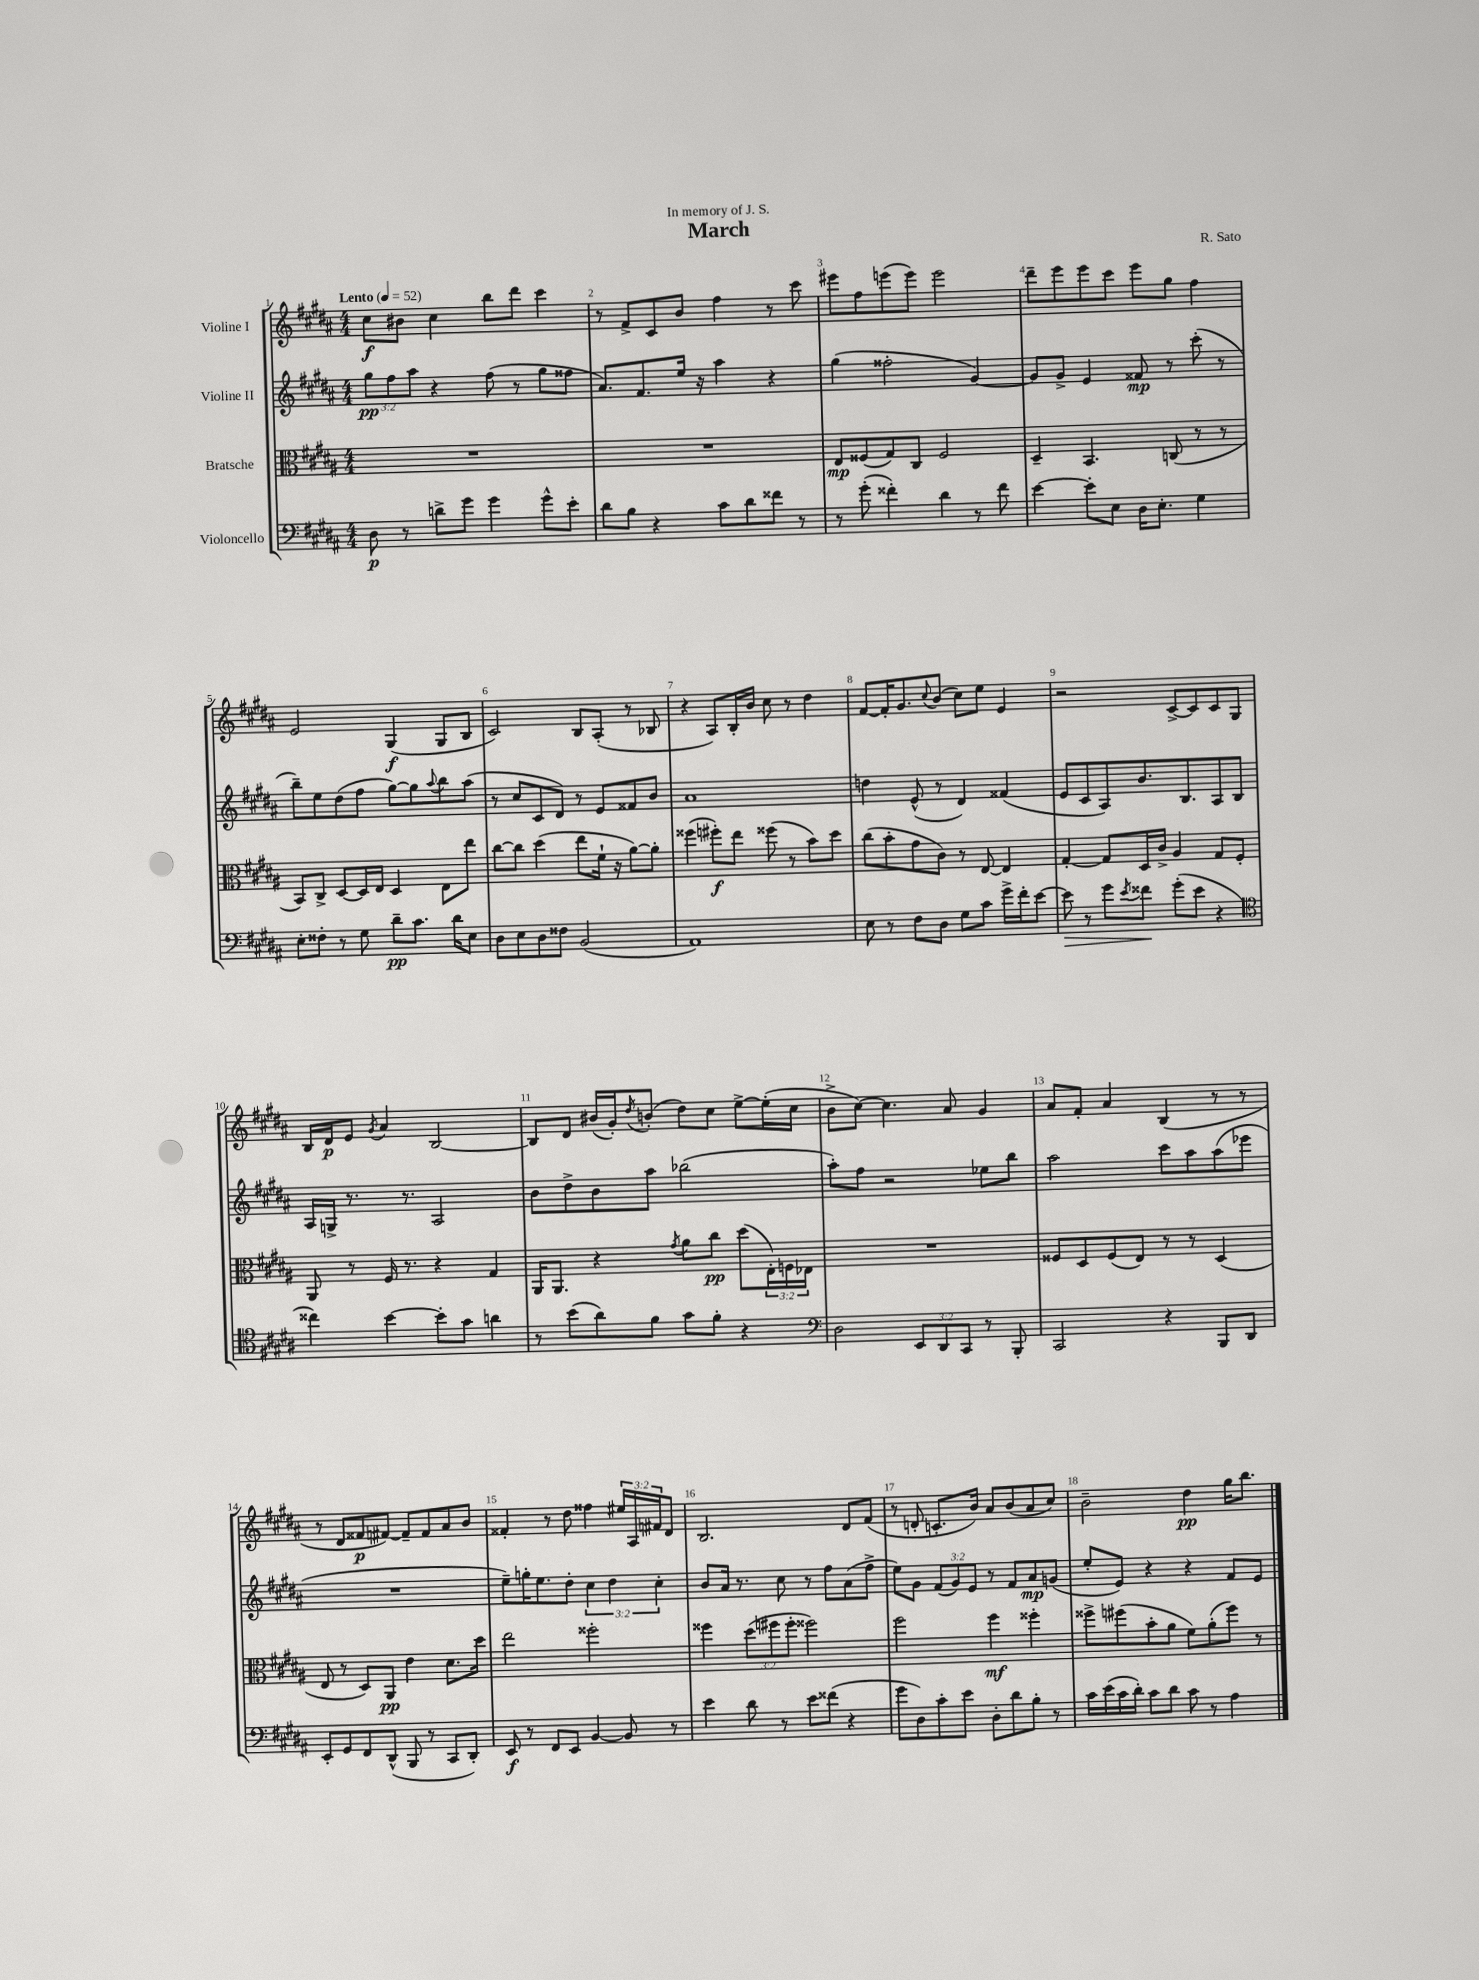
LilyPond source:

\header { title = "March" composer = "R. Sato" dedication = "In memory of J. S." }
<<
\new StaffGroup <<
\new Staff = "s0" \with { instrumentName = "Violine I" } {
    \clef treble \key b \major \numericTimeSignature \time 4/4 \override Staff.TupletNumber.text = #tuplet-number::calc-fraction-text \tempo "Lento" 4 = 52
    cis''8\f bis'8 cis''4 b''8 dis'''8 cis'''4 |
    r8 fis'8-> cis'8 b'8 fis''4 r8 cis'''8 |
    eis'''8 fis''8 e'''8( e'''8) e'''2 |
    dis'''8-- e'''8 e'''8 cis'''8 e'''8 gis''8 fis''4 |
    e'2 gis4\f( gis8 b8 |
    cis'2) b8 ais8-.( r8 bes8 |
    r4 ais8) b16-. b'16 cis''8 r8 dis''4 |
    fis'8~ fis'16-. gis'8. \appoggiatura { cis''8 } b'8( cis''8) e''8 e'4 |
    r2 cis'8~-> cis'8 cis'8 gis8 |
    b16 dis'16\p e'8 \acciaccatura { gis'8 } ais'4 b2~ |
    b8 dis'8 bis'16( gis'16-.) \acciaccatura { dis''8 } b'8-.( dis''8) cis''8 e''8~-> e''16-.( cis''16 |
    b'8-> cis''8~) cis''4. ais'8 gis'4 |
    ais'8 fis'8-. ais'4 b4( r8 r8 |
    r8 dis'8 fisis'8\p fis'8~) fis'8-- fis'8 ais'8 b'8 |
    fisis'4-. r8 dis''8 fisis''4 \tuplet 3/2 { eis''16 ais16 fis'16 } dis'8 |
    b2. dis'8 fis'8( |
    r8 d'8-. c'8.-. b'16) ais'8 b'8( ais'8 cis''8) |
    b'2-- dis''4\pp gis''16 b''8. \bar "|." |
}
\new Staff = "s1" \with { instrumentName = "Violine II" } {
    \clef treble \key b \major \numericTimeSignature \time 4/4 \override Staff.TupletNumber.text = #tuplet-number::calc-fraction-text
    \tuplet 3/2 { gis''8\pp fis''8 ais''8 } r4 fis''8( r8 gis''8 fisis''8 |
    ais'8.) fis'8. e''16 r16 ais''4 r4 |
    gis''4( fisis''2-. gis'4~) |
    gis'8 gis'8-> e'4 fisis'8\mp r8 cis'''8-.( r8 |
    b''8--) e''8 dis''8( fis''8 gis''8~) gis''8 \appoggiatura { ais''8 } b''8 ais''8( |
    r8 cis''8 cis'8 dis'8) r8 e'8 fisis'8 b'8 |
    ais'1 |
    d''4 e'8-^( r8 dis'4) fisis'4( |
    e'8 cis'8 ais8) b'8. b8. ais8 b8 |
    ais16 g16-> r8. r8. ais2 |
    b'8 dis''8-> b'8 ais''8 bes''2( |
    ais''8-.) fis''8 r2 ees''8 b''8 |
    ais''2 cis'''8 ais''8 ais''8( ees'''8 |
    R1 |
    e''8--) g''16-. e''8. dis''8-. \tuplet 3/2 { cis''4 dis''4 cis''4-. } |
    b'8 ais'16 r8. cis''8 r8 fis''8 ais'8( fis''8-> |
    e''8) gis'8 \tuplet 3/2 { fis'8( gis'8) e'8 } r8 fis'8 ais'8\mp g'8( |
    e''8-. e'8) r4 r4 fis'8 e'8 \bar "|." |
}
\new Staff = "s2" \with { instrumentName = "Bratsche" } {
    \clef alto \key b \major \numericTimeSignature \time 4/4 \override Staff.TupletNumber.text = #tuplet-number::calc-fraction-text
    R1 |
    R1 |
    e8\mp fisis8( gis8) cis8 fisis2 |
    dis4-- b,4. c8( r8 r8 |
    b,8) cis8-> dis8~ dis16 e16 dis4 e8 e''8 |
    cis''8~ cis''8 dis''4( e''8 fis'16-! r16 ais'8~) ais'8-. |
    fisis''4( fis''8-.\f) e''8 fisis''8( r8 b'8) dis''8 |
    cis''8( b'8-. gis'8 cis'8) r8 e8~ e4 |
    gis4~-. gis8 dis16 cis'16-> ais4 gis8 fis8-. |
    ais,8 r8 fis16 r8. r4 gis4 |
    ais,16 ais,8. r4 \acciaccatura { gis'8 } ais'8 cis''8\pp dis''8( \tuplet 3/2 { e16-.) f16 ees16 } |
    R1 |
    fisis8 dis8 fisis8( e8) r8 r8 dis4( |
    e8 r8 dis8) ais,8\pp e'4 dis'8. dis''16 |
    e''2 fisis''2-. |
    fisis''4 \tuplet 3/2 { dis''8( fis''8 fis''8-. } fisis''2) |
    fis''2 fis''4\mf fisis''4-. |
    fisis''8-> fis''8( b'8-. ais'8 fis'8) ais'8-.( fis''8) r8 \bar "|." |
}
\new Staff = "s3" \with { instrumentName = "Violoncello" } {
    \clef bass \key b \major \numericTimeSignature \time 4/4 \override Staff.TupletNumber.text = #tuplet-number::calc-fraction-text
    dis8\p r8 d'8-> gis'8 gis'4 gis'8-^ e'8-. |
    dis'8 b8 r4 cis'8 dis'8 fisis'8 r8 |
    r8 gis'8-.( fisis'4-.) dis'4 r8 fisis'8 |
    e'4~ e'8-. e8 dis16 e8.-. gis4 |
    e8-. fisis8-. r8 gis8 dis'8--\pp cis'8. dis'16 e8 |
    dis8 e8 dis8 fisis8 b,2( |
    ais,1) |
    e8 r8 fis8 dis8 gis8 cis'8 gis'16-> fis'16-. e'8~ |
    e'8\> r8 gis'8 \acciaccatura { e'8 } fisis'8\! gis'8-.( e'8 r4 |
    \clef tenor cisis''4) b'4~ b'8-. gis'8 a'4 |
    r8 b'8( ais'8) fis'8 gis'8 fis'8-. r4 |
    \clef bass dis2 \tuplet 3/2 { e,8 dis,8 cis,8 } r8 b,,8-. |
    cis,2 r4 b,,8 dis,8 |
    e,8-. gis,8 fis,8 dis,8-^( b,,8 r8 cis,8 dis,8-.) |
    e,8\f r8 fis,8 e,8 b,4~ b,8 r8 |
    e'4 dis'8 r8 e'8 fisis'8( r4 |
    gis'8 dis8) cis'8-. e'8 dis8-. dis'8 b8-. r8 |
    cis'16 e'16( cis'16 dis'16-.) cis'8 dis'8 cis'8 r8 ais4 \bar "|." |
}
>>
>>
\layout { \context { \Score \override BarNumber.break-visibility = ##(#f #t #t) barNumberVisibility = #all-bar-numbers-visible } }
